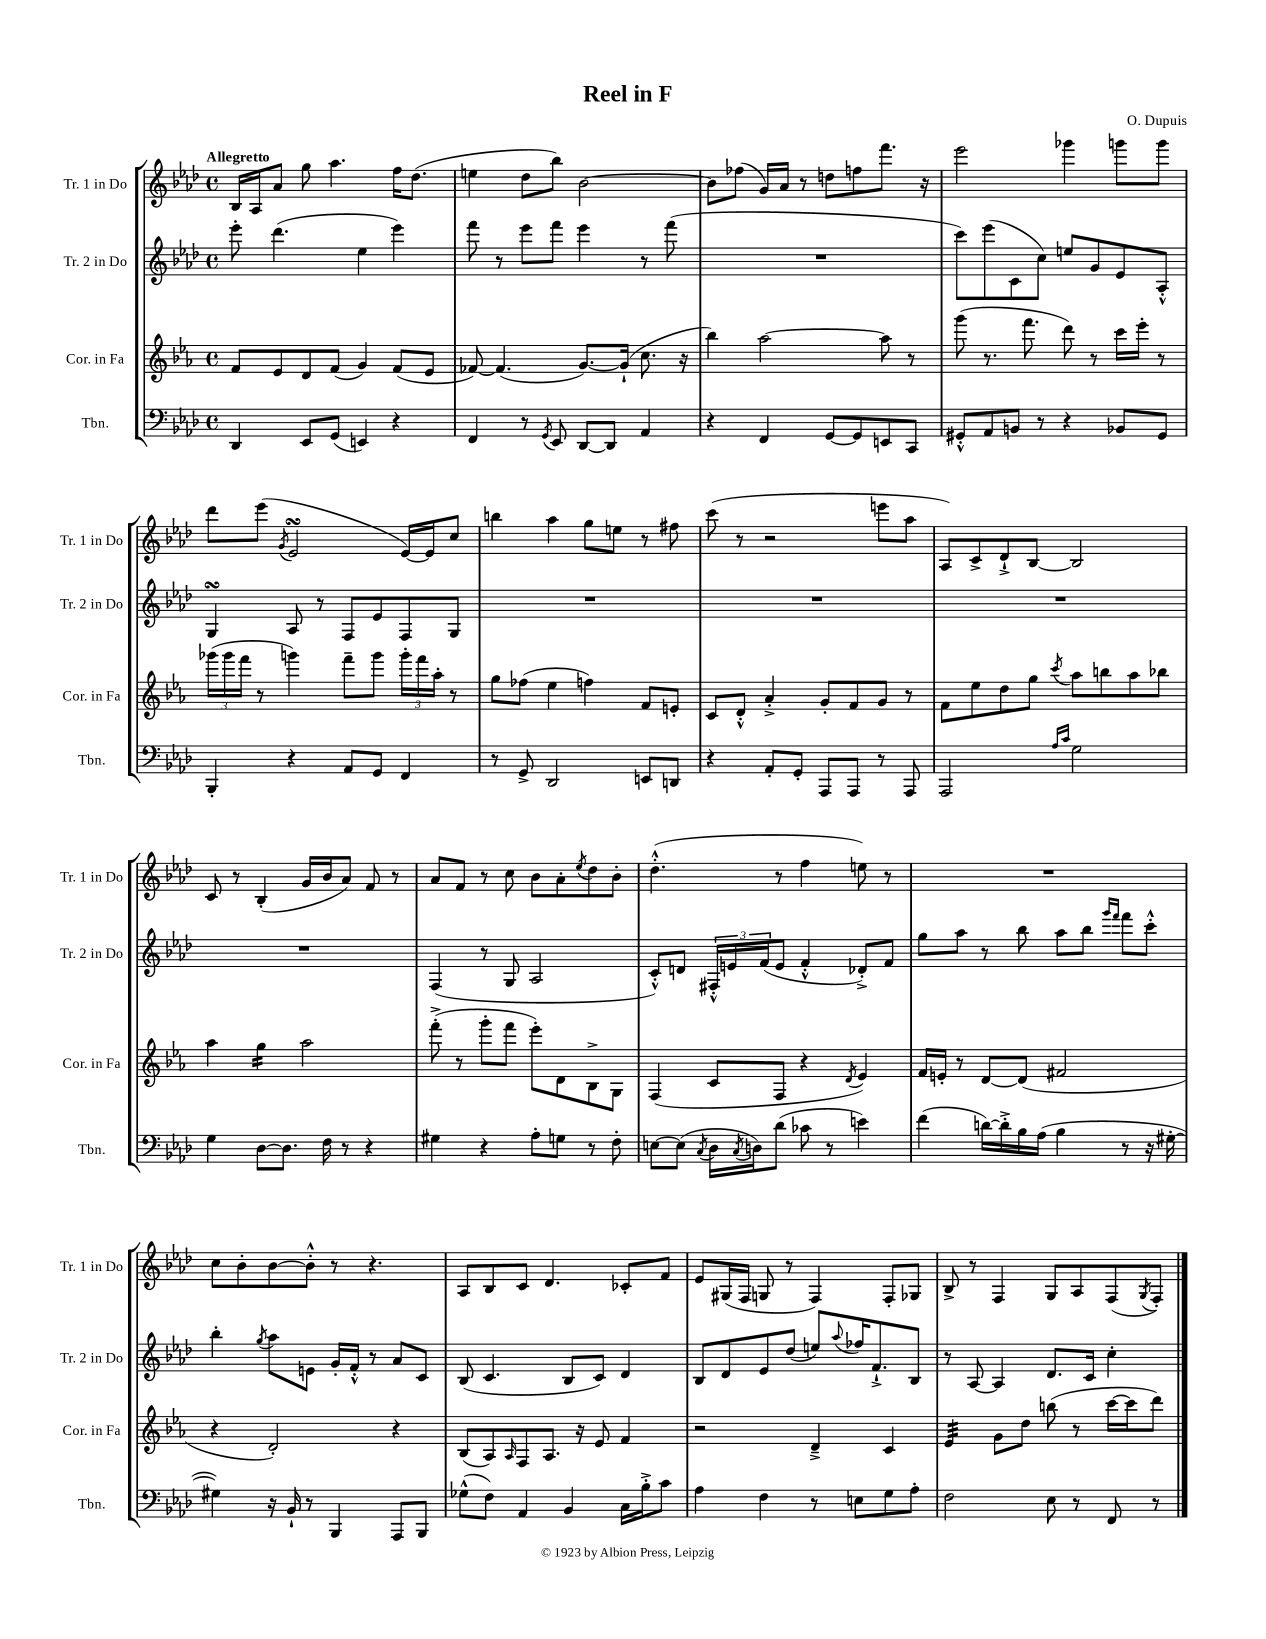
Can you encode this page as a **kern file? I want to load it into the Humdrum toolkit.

**kern	**kern	**kern	**kern
*staff4	*staff3	*staff2	*staff1
*clefF4	*clefG2	*clefG2	*clefG2
*k[b-e-a-d-]	*k[b-e-a-]	*k[b-e-a-d-]	*k[b-e-a-d-]
*M4/4	*M4/4	*M4/4	*M4/4
*met(c)	*met(c)	*met(c)	*met(c)
4DD-	8f	8eee-'	16B-
.	.	.	16A-
.	8e-	(4.ddd-	8a-
8EE-	8d	.	8gg
(8GG	(8f	.	4.aa-
4EE)	4g)	4ee-	.
4r	(8f	4eee-)	16ff
.	.	.	(8.dd-
.	8e-	.	.
=	=	=	=
4FF	[8f-)	8fff	4ee
.	(4.f-]	8r	.
8r	.	8eee-	8dd-
8qGG	.	.	.
8EE-	.	8fff	8bb-)
[8DD-	[8.g)	4eee-	[2b-
8DD-]	.	.	.
.	(16g`]	.	.
4AA-	8.cc	8r	.
.	.	(8fff	.
.	16r	.	.
=	=	=	=
4r	4bb-)	1r	8b-]
.	.	.	(8ff-
4FF	[2aa-	.	16g)
.	.	.	16a-
.	.	.	8r
[8GG	.	.	8dd
8GG]	.	.	8ff
8EE	8aa-]	.	8.fff
8CC	8r	.	.
.	.	.	16r
=	=	=	=
8GG#'^^	(8ggg	8ccc)	2eee-
8AA-	8.r	(8eee-	.
8BB	.	8c	.
.	8.fff	.	.
8r	.	8cc)	.
4r	8ddd)	8ee	4ggg-
.	8r	8g	.
8BB-	16ccc	8e-	8ggg
.	16eee-'	.	.
8GG#	8r	8A-'^^	8ggg
=	=	=	=
4BBB-'	(24ggg-	4G	8ddd-
.	24ggg-	.	.
.	24fff	.	.
.	8r	.	(8eee-
.	.	.	8qg
4r	4ggg)	8A-	2e-
.	.	8r	.
8AA-	8fff~	8F	.
8GG	8ggg	8e-	.
4FF	24ggg'	8F	[16e-)
.	24fff	.	.
.	.	.	16e-]
.	24aa-'	.	.
.	8r	8G	8cc
=	=	=	=
8r	8gg	1r	4bb
8GG^	(8ff-	.	.
2DD-	4ee-	.	4aa-
.	4ff)	.	8gg
.	.	.	8ee
8EE	8f	.	8r
8DD	8e'	.	8ff#
=	=	=	=
4r	8c	1r	(8ccc
.	8d'^^	.	8r
8AA-'	4a-'^	.	2r
8GG'	.	.	.
8AAA-	8g'	.	.
8AAA-	8f	.	.
8r	8g	.	8eee
8AAA-	8r	.	8aa-
=	=	=	=
2AAA-	8f	1r	8A-)
.	8ee-	.	8c^
.	8dd	.	8d-`^
.	8gg	.	[8B-
16qqA-	.	.	.
16qqc	8qccc	.	.
2G	8aa-	.	2B-]
.	8bb	.	.
.	8aa-	.	.
.	8bb-	.	.
=	=	=	=
4G	4aa-	1r	8c
.	.	.	8r
[8D-	4gg	.	(4B-'
8.D-]	.	.	.
.	2aa-	.	16g
16F	.	.	16b-
8r	.	.	8a-)
4r	.	.	8f
.	.	.	8r
=	=	=	=
4G#	(8fff'^	(4F	8a-
.	8r	.	8f
4r	8ggg'	8r	8r
.	8fff	8G	8cc
8A-'	8eee-')	2A-	8b-
8G	8d	.	8a-'
.	.	.	8qee-
8r	8B-^	.	8dd-
8F'	8G	.	8b-'
=	=	=	=
[8E	(4F	8c'^^)	(4.dd-'^^
(8E]	.	8d	.
8qC	.	.	.
16D-	8c	24F#'^^	.
.	.	24e	.
8qC	.	.	.
16D)	.	.	.
.	.	(24f	.
(8d-	8F	8e	8r
8c-	4r	4f'^^	4ff
8r	.	.	.
.	8qd	.	.
4e)	4e-)	8d-'^)	8ee)
.	.	8f	8r
=	=	=	=
(4f	16f	8gg	1r
.	16e'	.	.
.	8r	8aa-	.
[16d)	[8d	8r	.
16d'^]	.	.	.
16B-	(8d]	8bb-	.
(16A-	.	.	.
4B-	2f#	8aa-	.
.	.	8bb-	.
.	.	16qqggg	.
.	.	16qqfff	.
8r	.	8fff	.
16r	.	8ccc'^^	.
[16G#'	.	.	.
=	=	=	=
4G#])	4r	4bb-'	8cc
.	.	.	8b-'
.	.	8qgg	.
16r	2d')	8aa-	[8b-
16BB-`	.	.	.
8r	.	8e	8b-'^^]
4BBB-	.	16g'	8r
.	.	16f'^^	.
.	.	8r	4.r
8AAA-	4r	8a-	.
8BBB-	.	8c	.
=	=	=	=
(8G-^^	(8B-	(8B-	8A-
8F)	8A-)	4.c	8B-
.	16qqA-	.	.
4AA-	8F	.	8c
.	8.A-	.	4.d-
4BB-	.	8B-	.
.	16r	.	.
.	8e-	8c)	.
16C	4f	4d-	8c-'
16B-'^	.	.	.
8c	.	.	8f
=	=	=	=
4A-	2r	8B-	8e-
.	.	8d-	(16G#
.	.	.	16F
4F	.	8e-	8G
.	.	(8dd-	8r
8r	4d~^	8ee)	4F)
.	.	8qqaa-	.
8E	.	16ff-	.
.	.	8.f`^	.
8G	4c	.	8F'
8A-'	.	8B-	8G-
=	=	=	=
2F	4e-	8r	8B-^
.	.	[8A-	8r
.	8g	4A-]	4F
.	8dd	.	.
8E-	(8bb	8.d-	8G
8r	8r	.	8A-
.	.	16c	.
8FF	[16ccc	4cc'	(8F
.	16ccc]	.	.
.	.	.	8qG
8r	8ddd)	.	8F')
==	==	==	==
*-	*-	*-	*-
